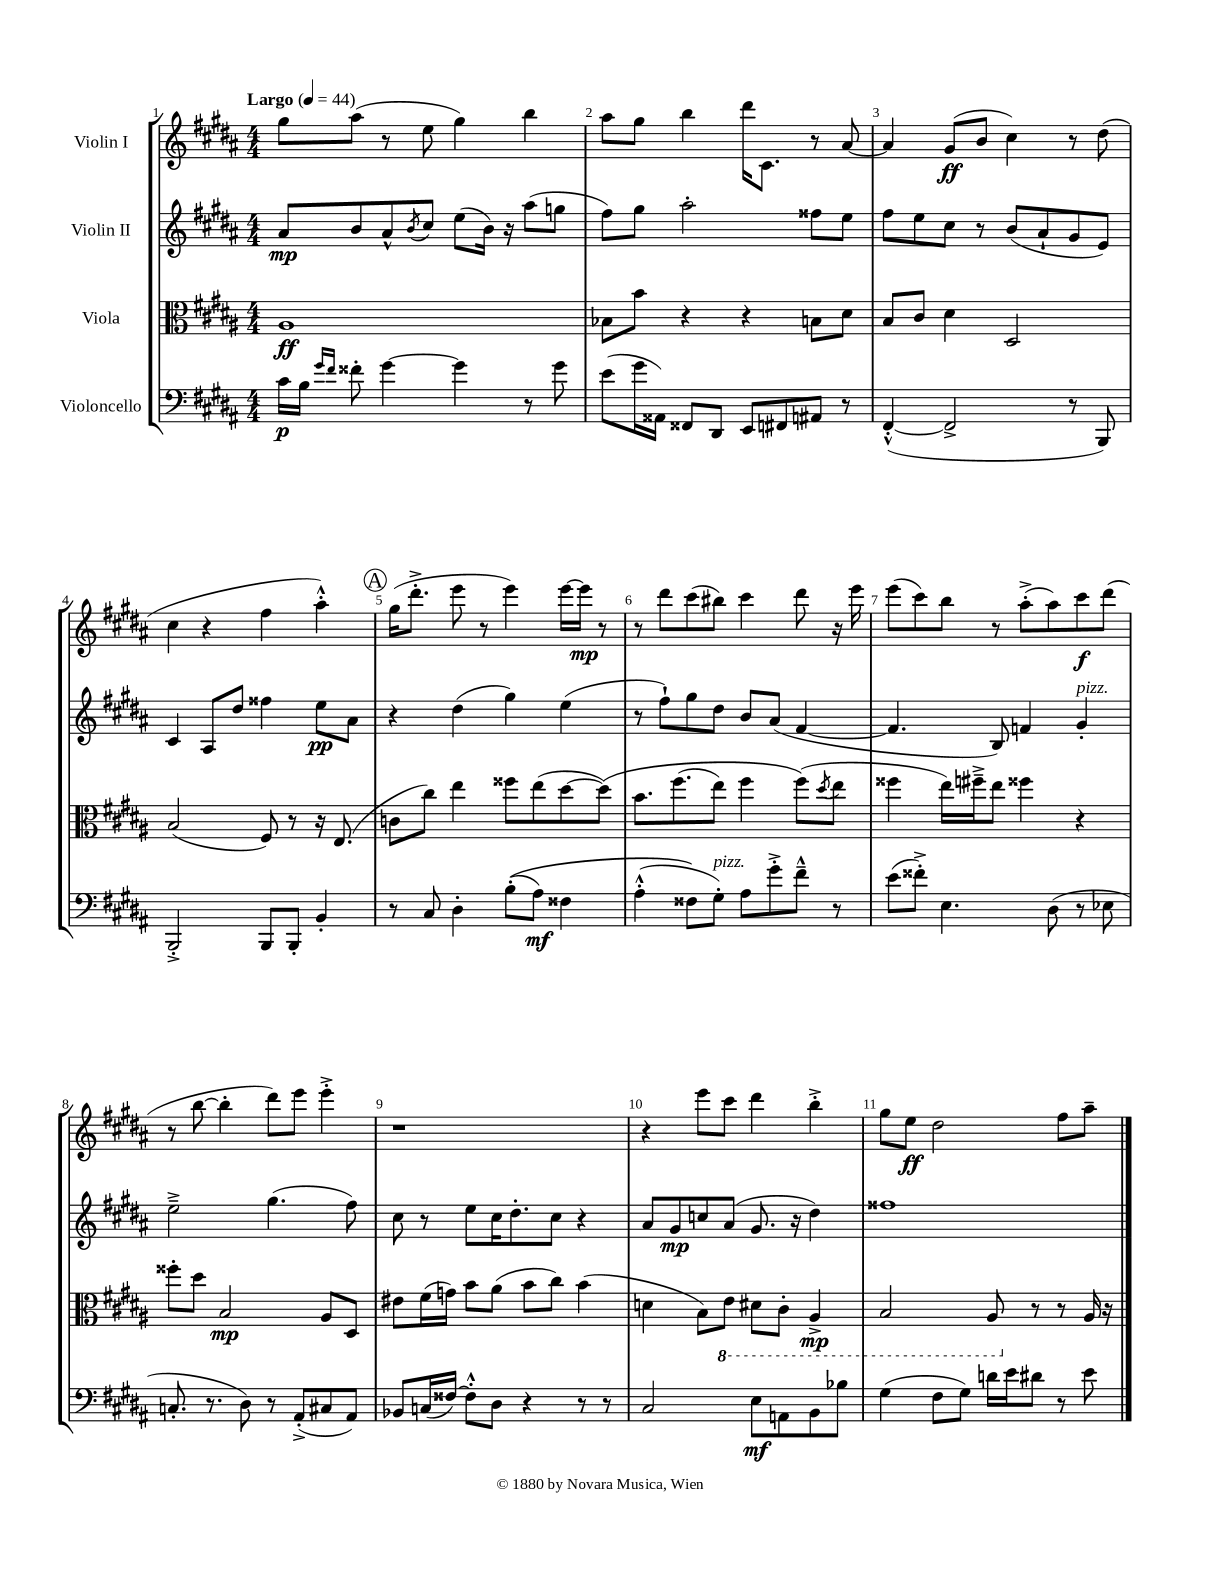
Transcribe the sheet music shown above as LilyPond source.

<<
\new StaffGroup <<
\new Staff = "s0" \with { instrumentName = "Violin I" } {
    \clef treble \key b \major \numericTimeSignature \time 4/4 \tempo "Largo" 4 = 44
    gis''8 ais''8( r8 e''8 gis''4) b''4 |
    ais''8 gis''8 b''4 dis'''16 cis'8. r8 ais'8~ |
    ais'4 gis'8\ff( b'8 cis''4) r8 dis''8( |
    cis''4 r4 fis''4 ais''4-.-^) |
    \mark \markup { \circle "A" } gis''16( dis'''8.-.-> e'''8 r8 e'''4) e'''16~ e'''16\mp r8 |
    r8 dis'''8 cis'''8( bis''8) cis'''4 dis'''8 r16 e'''16 |
    e'''8( cis'''8) b''8 r8 ais''8-.->( ais''8) cis'''8\f dis'''8( |
    r8 b''8~ b''4-. dis'''8) e'''8 e'''4-.-> |
    r1 |
    r4 e'''8 cis'''8 dis'''4 b''4-.-> |
    gis''8 e''8\ff dis''2 fis''8 ais''8-- \bar "|." |
}
\new Staff = "s1" \with { instrumentName = "Violin II" } {
    \clef treble \key b \major \numericTimeSignature \time 4/4
    ais'8\mp b'8 ais'8-^ \acciaccatura { b'8 } cis''8 e''8( b'16) r16 ais''8( g''8 |
    fis''8) gis''8 ais''2-. fisis''8 e''8 |
    fis''8 e''8 cis''8 r8 b'8( ais'8-! gis'8 e'8) |
    cis'4 ais8 dis''8 fisis''4 e''8\pp ais'8 |
    \mark \markup { \circle "A" } r4 dis''4( gis''4) e''4( |
    r8 fis''8-!) gis''8 dis''8 b'8 ais'8( fis'4~ |
    fis'4. b8) f'4 gis'4-.^\markup { \italic "pizz." } |
    e''2---> gis''4.( fis''8) |
    cis''8 r8 e''8 cis''16 dis''8.-. cis''8 r4 |
    ais'8 gis'8\mp c''8 ais'8( gis'8. r16 dis''4) |
    fisis''1 \bar "|." |
}
\new Staff = "s2" \with { instrumentName = "Viola" } {
    \clef alto \key b \major \numericTimeSignature \time 4/4
    ais1\ff |
    bes8 b'8 r4 r4 b8 dis'8 |
    b8 cis'8 dis'4 dis2 |
    b2( fis8) r8 r16 e8.( |
    \mark \markup { \circle "A" } c'8 cis''8) e''4 fisis''8 e''8( dis''8~ dis''8)\( |
    b'8. fis''8.( e''8) fis''4 fis''8(\) \acciaccatura { dis''8 } e''8 |
    fisis''4 e''16) fis''16---> e''8 fisis''4 r4 |
    fisis''8-. dis''8 b2\mp ais8 dis8 |
    eis'8 fis'16( g'16) b'8 ais'8( b'8 cis''8) b'4( |
    d'4 b8) \ottava #-1 e8 dis!8 cis8-. ais,4->\mp |
    b,2 ais,8 \ottava #0 r8 r8 ais16 r16 \bar "|." |
}
\new Staff = "s3" \with { instrumentName = "Violoncello" } {
    \clef bass \key b \major \numericTimeSignature \time 4/4
    cis'16\p b16 \grace { gis'16 fis'16 } fisis'8-. gis'4~ gis'4 r8 gis'8 |
    e'8( gis'16 aisis,16) fisis,8 dis,8 e,8 fis,8 ais,8 r8 |
    fis,4~-.-^( fis,2-> r8 b,,8) |
    b,,2-.-> b,,8 b,,8-. b,4-. |
    \mark \markup { \circle "A" } r8 cis8 dis4-. b8-.(\( ais8\mf) fisis4 |
    ais4-.-^( fisis8\) gis8-.^\markup { \italic "pizz." }) ais8 gis'8-.-> fis'8---^ r8 |
    e'8( fisis'8-.->) e4. dis8( r8 ees8 |
    c8.-. r8. dis8) r8 ais,8-.->( cis8 ais,8) |
    bes,8 c16( fisis16~) fisis8-.-^ dis8 r4 r8 r8 |
    cis2 e8\mf a,8 b,8 bes8 |
    gis4( fis8 gis8) d'16 e'16 dis'8 r8 e'8 \bar "|." |
}
>>
>>
\layout { \context { \Score \override BarNumber.break-visibility = ##(#f #t #t) barNumberVisibility = #all-bar-numbers-visible } }
